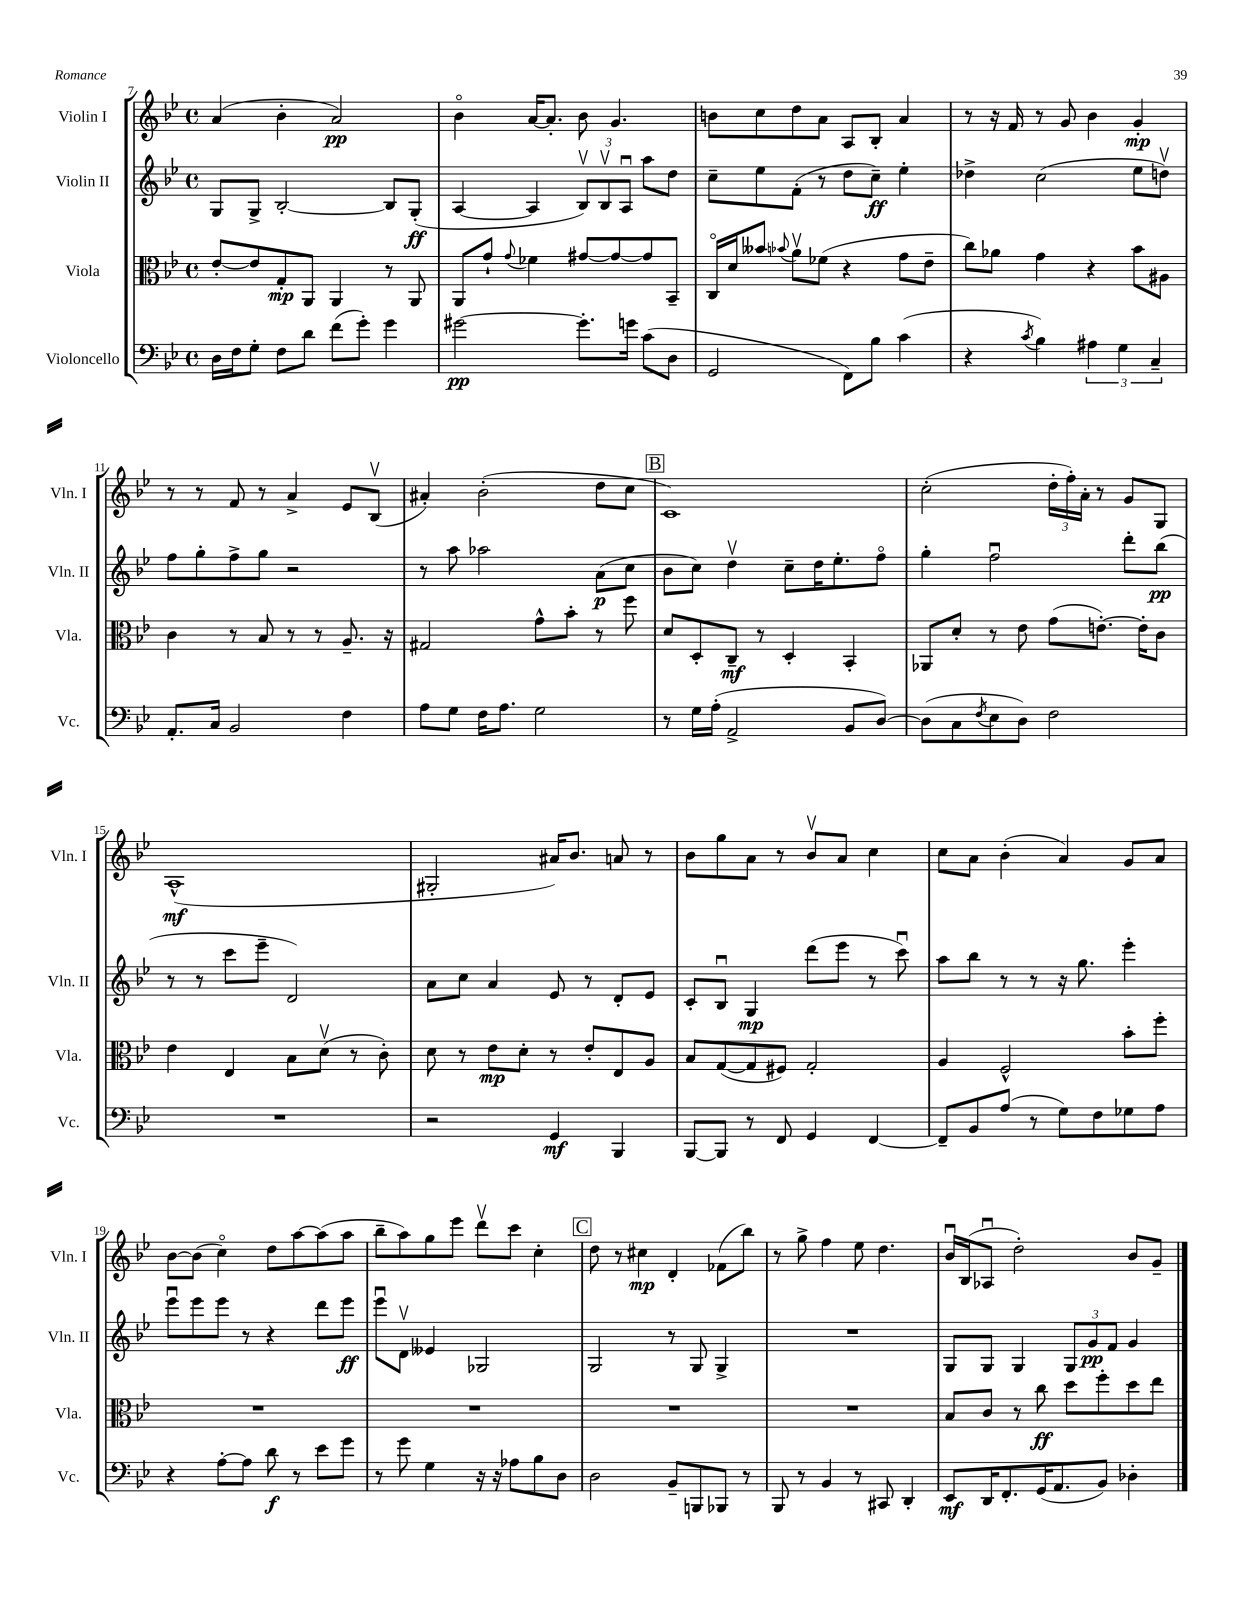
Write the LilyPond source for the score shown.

<<
\new StaffGroup <<
\new Staff = "s0" \with { instrumentName = "Violin I" shortInstrumentName = "Vln. I" } {
    \clef treble \key bes \major \defaultTimeSignature \time 4/4
    a'4( bes'4-. a'2\pp) |
    bes'4\flageolet a'16~ a'8.-. bes'8 g'4. |
    b'8 c''8 d''8 a'8 a8 bes8-. a'4 |
    r8 r16 f'16 r8 g'8 bes'4 g'4-.\mp |
    r8 r8 f'8 r8 a'4-> ees'8 bes8\upbow( |
    ais'4-.) bes'2-.( d''8 c''8 |
    \mark \markup { \box "B" } c'1) |
    c''2-.( \tuplet 3/2 { d''16-. f''16-.) a'16-. } r8 g'8 g8 |
    a1-^\mf( |
    gis2-. ais'16) bes'8. a'8 r8 |
    bes'8 g''8 a'8 r8 bes'8\upbow a'8 c''4 |
    c''8 a'8 bes'4-.( a'4) g'8 a'8 |
    bes'8~ bes'8( c''4\flageolet) d''8 a''8~ a''8( a''8 |
    bes''8-- a''8) g''8 ees'''8 d'''8\upbow c'''8 c''4-. |
    \mark \markup { \box "C" } d''8 r8 cis''4\mp d'4-. fes'8( bes''8) |
    r8 g''8-> f''4 ees''8 d''4. |
    bes'16\downbow bes16( aes8\downbow d''2-.) bes'8 g'8-- \bar "|." |
}
\new Staff = "s1" \with { instrumentName = "Violin II" shortInstrumentName = "Vln. II" } {
    \clef treble \key bes \major \defaultTimeSignature \time 4/4
    g8 g8-> bes2~-. bes8 g8-.\ff( |
    a4~ a4 \tuplet 3/2 { bes8\upbow) bes8\upbow a8\downbow } a''8 d''8 |
    c''8-- ees''8 f'8-.( r8 d''8 c''8--\ff) ees''4-. |
    des''4-> c''2( ees''8 d''8\upbow) |
    f''8 g''8-. f''8-> g''8 r2 |
    r8 a''8 aes''2 a'8\p( c''8 |
    \mark \markup { \box "B" } bes'8 c''8) d''4\upbow c''8-- d''16 ees''8.-. f''8\flageolet |
    g''4-. f''2\downbow d'''8-. bes''8\pp( |
    r8 r8 c'''8 ees'''8-- d'2) |
    a'8 c''8 a'4 ees'8 r8 d'8-. ees'8 |
    c'8-. bes8\downbow g4\mp d'''8( ees'''8 r8 c'''8\downbow) |
    a''8 bes''8 r8 r8 r16 g''8. ees'''4-. |
    ees'''8\downbow ees'''8 ees'''8 r8 r4 d'''8 ees'''8\ff |
    ees'''8\downbow d'8\upbow eeses'4 ges2 |
    \mark \markup { \box "C" } g2 r8 g8 g4-> |
    R1 |
    g8 g8 g4 \tuplet 3/2 { g8 g'8\pp f'8 } g'4 \bar "|." |
}
\new Staff = "s2" \with { instrumentName = "Viola" shortInstrumentName = "Vla." } {
    \clef alto \key bes \major \defaultTimeSignature \time 4/4
    ees'8~-. ees'8 g8-.\mp a,8 a,4 r8 a,8 |
    a,8 g'8-! \appoggiatura { g'8 } fes'4 gis'8~ gis'8~ gis'8 bes,8-- |
    c16\flageolet d'16 beses'8 \appoggiatura { bes'8 } a'8\upbow fes'8( r4 g'8 ees'8-- |
    c''8) aes'8 g'4 r4 bes'8 ais8 |
    c'4 r8 bes8 r8 r8 a8.-- r16 |
    gis2 g'8-^ bes'8-. r8 f''8 |
    \mark \markup { \box "B" } d'8 d8-. c8--\mf r8 d4-. bes,4-. |
    aes,8 d'8-. r8 ees'8 g'8( e'8.~-.) e'16-. c'8 |
    ees'4 ees4 bes8 d'8\upbow( r8 c'8-.) |
    d'8 r8 ees'8\mp d'8-. r8 ees'8-. ees8 a8 |
    bes8 g8~( g8 fis8) g2-. |
    a4 f2-^ bes'8-. f''8-. |
    R1 |
    R1 |
    \mark \markup { \box "C" } R1 |
    R1 |
    bes8 c'8 r8 c''8\ff d''8 f''8-. d''8 ees''8 \bar "|." |
}
\new Staff = "s3" \with { instrumentName = "Violoncello" shortInstrumentName = "Vc." } {
    \clef bass \key bes \major \defaultTimeSignature \time 4/4
    d16 f16 g8-. f8 d'8 f'8( g'8-.) g'4 |
    gis'2~\pp gis'8.-. g'16 c'8( d8 |
    g,2 f,8) bes8 c'4( |
    r4 \acciaccatura { c'8 } bes4) \tuplet 3/2 { ais4 g4 c4-- } |
    a,8.-. c16 bes,2 f4 |
    a8 g8 f16 a8. g2 |
    \mark \markup { \box "B" } r8 g16 a16-.( a,2-> bes,8 d8~) |
    d8( c8 \acciaccatura { f8 } ees8 d8) f2 |
    R1 |
    r2 g,4\mf bes,,4 |
    bes,,8~ bes,,8 r8 f,8 g,4 f,4~ |
    f,8-- bes,8 a8( r8 g8) f8 ges8 a8 |
    r4 a8~-. a8 d'8\f r8 ees'8 g'8 |
    r8 g'8 g4 r16 r16 aes8 bes8 d8 |
    \mark \markup { \box "C" } d2 bes,8-- b,,8 bes,,8 r8 |
    bes,,8 r8 bes,4 r8 cis,8 d,4-. |
    ees,8\mf d,16 f,8.-. g,16( a,8. bes,8) des4-. \bar "|." |
}
>>
>>
\layout { \context { \Score currentBarNumber = #7 } }
